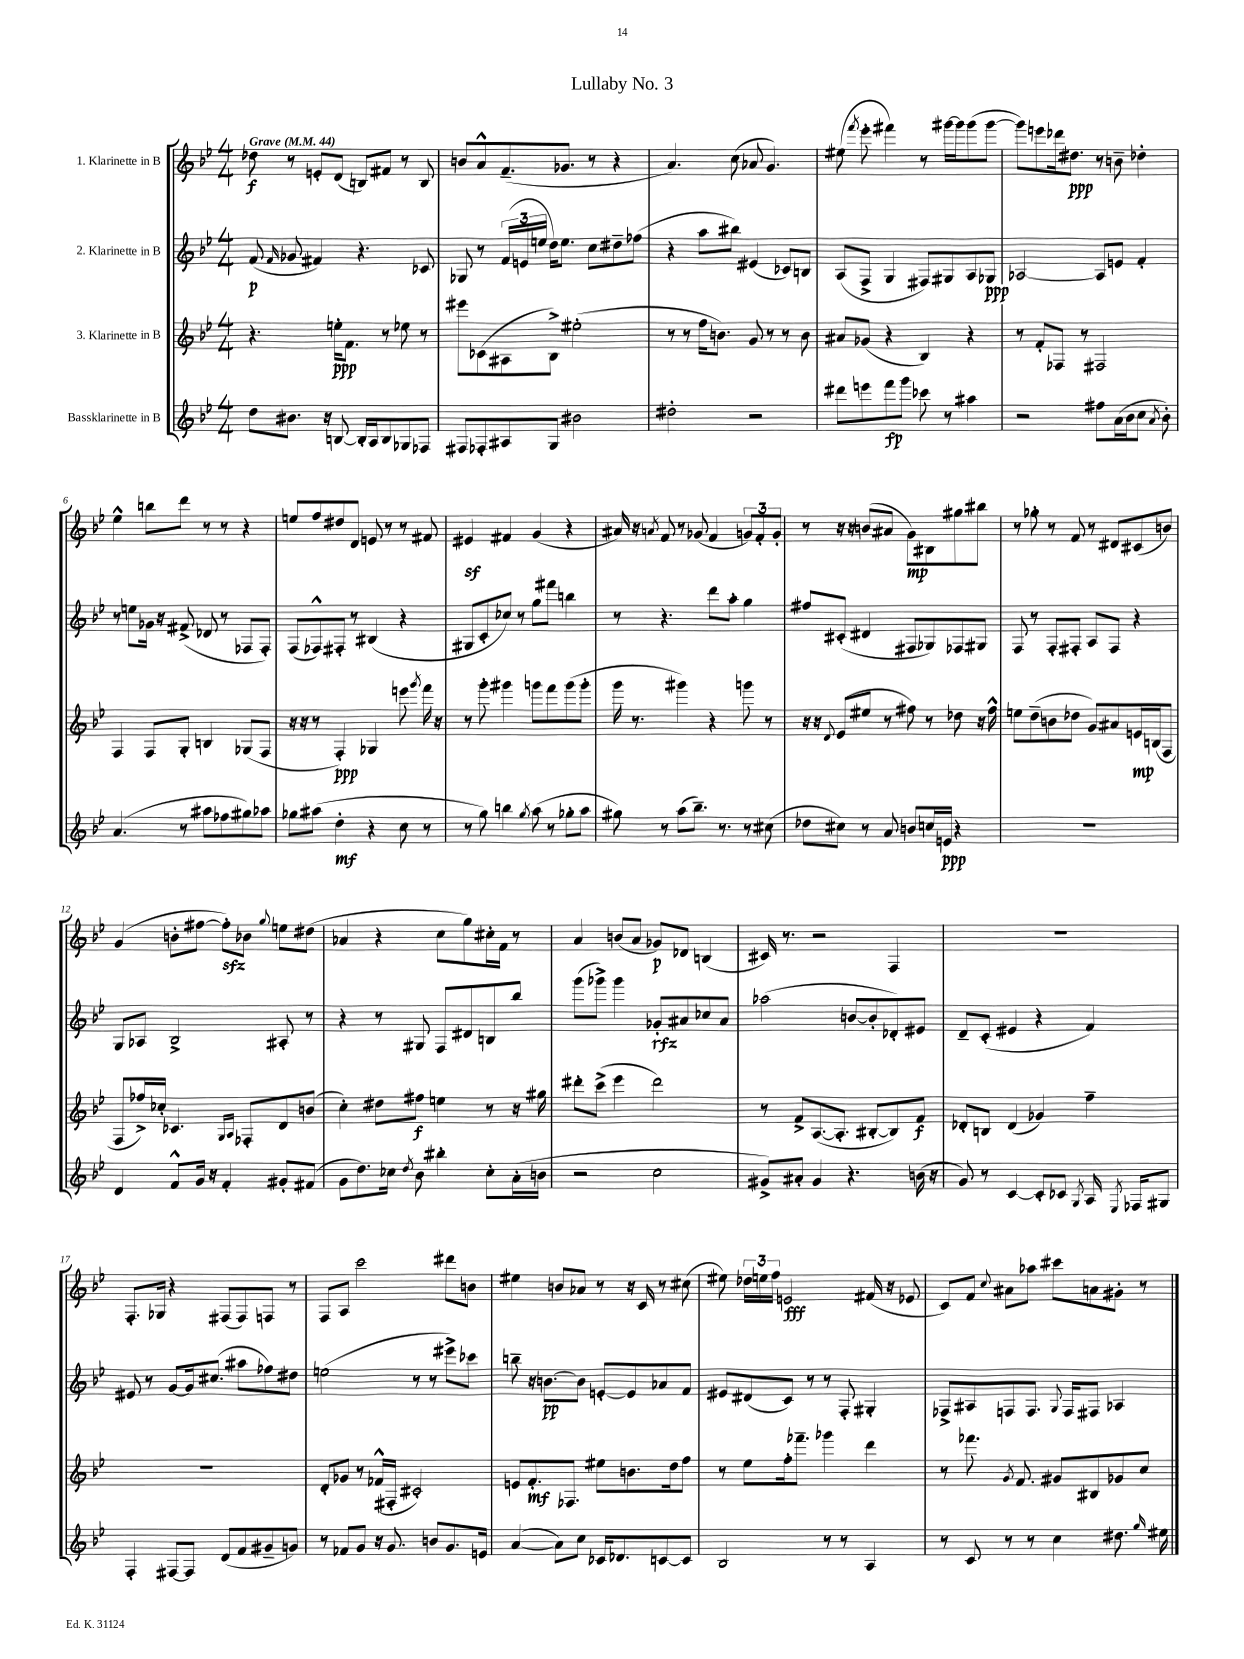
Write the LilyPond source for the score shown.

\header { title = "Lullaby No. 3" }
<<
\new StaffGroup <<
\new Staff = "s0" \with { instrumentName = "1. Klarinette in B" } {
    \clef treble \key bes \major \numericTimeSignature \time 4/4 \tempo "Grave" 4 = 44
    \autoBeamOff des''8\f r8 e'8[-. d'8]( b8[) fis'8] r8 b8 |
    b'8[ a'8-^ f'8.--( ges'8.] r8 r4 |
    a'4.) c''8( aes'8 g'4.) |
    eis''8( \acciaccatura { f'''8 } ees'''8-. fis'''4) r8 gis'''16[~ gis'''16 gis'''8( gis'''8]~ |
    gis'''8[) e'''8 des'''16 dis''8.]\ppp r8 b'8-- des''4-. |
    ees''4-^ b''8[ d'''8] r8 r8 r4 |
    e''8[ f''8 dis''8 d'8] e'8 r8 r8 fis'8 |
    eis'4\sf fis'4 g'4( r4 |
    ais'16) r16 \acciaccatura { a'8 } f'8 r8 ges'8( f'4 \tuplet 3/2 { g'8[) f'8-. g'8]-. } |
    r8 r16 r16 b'8[( ais'8] g'8[\mp) bis8 gis''8 bis''8] |
    r8 ges''8-. r8 f'8 r8 dis'8[ cis'8( b'8]) |
    g'4( b'8[-. fis''8]~ fis''8[-.\sfz) bes'8] \appoggiatura { g''8 } e''8[ dis''8]( |
    aes'4 r4 c''8[ g''8) cis''16-. f'16] r8 |
    a'4 b'8[( a'8] ges'8[\p) des'8] b4( |
    cis'16) r8. r2 f4 |
    R1 |
    f8.[-. ges16] r4 fis8[( fis8) f8] r8 |
    f8[ a8] c'''2 dis'''8[ b'8] |
    eis''4 b'8[ aes'8] r8 r16 c'16 r8 cis''8( |
    eis''8) \tuplet 3/2 { des''16[ e''16 f''16] } e'2\fff fis'16( r16 ees'8 |
    c'8[) f'8] \appoggiatura { c''8 } ais'8[ aes''8] cis'''8[ a'8 gis'8]-. r8 \bar "|." |
}
\new Staff = "s1" \with { instrumentName = "2. Klarinette in B" } {
    \clef treble \key bes \major \numericTimeSignature \time 4/4
    \autoBeamOff f'8\p( \grace { f'16 } ges'8 fis'4) r4. ces'8 |
    ges8 r8 \tuplet 3/2 { f'16[( e'16 e''16] } d''16[) e''8.] c''8[ dis''8-- fes''8]( |
    r4 a''8[ bis''8]) eis'4( ces'8[) b8] |
    a8[( f8]-> g4 fis8[) gis8 a8 ges8]\ppp |
    aes2~ aes8[ e'8] f'4-. |
    r8 e''8[ ges'16] r16 fis'8->( des'8 r8 fes8[ fes8]-.) |
    f8[( fes8-^) fis8]-. r8 bis4( r4 |
    gis8[ c'8-. ces''8]) r8 g''8[ fis'''8] b''4 |
    r8 r4. d'''8[ a''8]-. g''4 |
    fis''8[ cis'8]-.( dis'4 fis8[ ges8) fes8 gis8] |
    f8 r8 f8[-. fis8]-. a8[ fis8] r4 |
    g8[ aes8] bes2-> ais8-. r8 |
    r4 r8 gis8 f8[ dis'8 b8 bes''8] |
    g'''8[( ges'''8]->) ges'''4 ges'8[-.\rfz ais'8 ces''8 ais'8] |
    aes''2( b'8[~ b'8-. des'8-.) eis'8] |
    d'8[-- c'8]-.( eis'4 r4 f'4) |
    eis'8 r8 g'8[~ g'16 cis''8.]( ais''8[ fes''8) dis''8] |
    e''2( r8 r8 eis'''8[->) ces'''8] |
    b''8-- r16 b'8.[~\pp b'8] e'8[~-. e'8 aes'8 f'8] |
    eis'8[ dis'8( c'8]) r8 r8 f8-. gis4-. |
    fes8[-> ais8 f8 f8.] \appoggiatura { g8 } f16[ fis8] aes4 \bar "|." |
}
\new Staff = "s2" \with { instrumentName = "3. Klarinette in B" } {
    \clef treble \key bes \major \numericTimeSignature \time 4/4
    \autoBeamOff r4. e''16[-.\ppp f'8.] r8 ees''8 r8 |
    eis'''8[ ces'8( ais8 bes8]->) eis''2-.( |
    r8 r8 f''16[ b'8.]) g'8 r8 r8 b'8 |
    ais'8[ ges'8]( r4 bes4) r4 |
    r8 f'8[-. fes8] r8 fis2 |
    f4 f8[ g8]-. b4 ges8[( f8] |
    r16 r16 r8 f4-.\ppp) ges4 e'''8 \acciaccatura { g'''8 } f'''16 r16 |
    r8 g'''8-. gis'''4 g'''8[ f'''8 g'''8( g'''8]-. |
    g'''16 r8. gis'''4) r4 g'''8 r8 |
    r16 r16 \appoggiatura { d'8 } ees'8[( eis''8] r8 fis''8) r8 des''8 r16 fis''16-^ |
    e''8[ d''8--( b'8 des''8] g'8[) ais'8 e'16\mp b16( f8] |
    f8[ fes''16->) ces''16]-. ces'4. \grace { g16[ a16] } fes8[-. d'8 b'8]( |
    c''4-.) dis''8[ fis''8]\f e''4 r8 r16 gis''16 |
    dis'''8[-. c'''8]->( ees'''4 dis'''2) |
    r8 f'8[-> a8.~( a8.]-. bis8[~-. bis8) f'8]\f |
    des'8[-. b8] des'4( ges'4) f''4-- |
    R1 |
    d'8[-. ges'8] r8 fes'16[-^( fis16]-. cis'2-.) |
    e'8[ f'8.-.\mf fes8.] eis''8[ b'8. d''16 f''8] |
    r8 ees''8[ f''16-. fes'''8.]-- ges'''4 d'''4 |
    r8 fes'''8. \acciaccatura { g'8 } f'8. gis'8[ bis8 ges'8 c''8] \bar "|." |
}
\new Staff = "s3" \with { instrumentName = "Bassklarinette in B" } {
    \clef treble \key bes \major \numericTimeSignature \time 4/4
    \autoBeamOff d''8[ bis'8.] r16 b8~ b16[-. a16 b8 ges8 fes8] |
    fis8[ fes8-. ais8 g8] bis'2 |
    dis''2-. r2 |
    dis'''8[ e'''8 f'''8\fp g'''8] ces'''8 r8 ais''4 |
    r2 fis''8[ a'16( bes'16 c''8] \acciaccatura { a'8 } bes'8-.) |
    a'4.( r8 ais''8[ fes''8 gis''8) aes''8] |
    ges''8[ ais''8]( d''4-.\mf r4 c''8 r8 |
    r8 g''8) b''4 \acciaccatura { g''8 } a''8( r8 ges''8[-. a''8] |
    gis''8) r8 a''8[( bes''8.]--) r8. r8 cis''8( |
    des''8[ cis''8]) r8 a'8 b'8[ c''16 e'16]\ppp r4 |
    R1 |
    d'4 f'8[-^ g'16] r16 f'4-. gis'8[-. fis'8]( |
    g'8[ d''8.) ces''16] \acciaccatura { d''8 } bes'8 bis''4-. ces''8[-. a'16-.( b'16] |
    r2 c''2 |
    gis'8[->) ais'8]-. gis'4 r4. b'16( r16 |
    g'8) r8 c'4~ c'8[-. ces'8] \acciaccatura { g8 } a16 \acciaccatura { ees8 } fes16[ gis8] |
    f4-. fis8[~ fis8] d'8[( f'8 gis'8-- g'8]) |
    r8 fes'8[ g'8] r16 g'8. b'8[ g'8. e'16] |
    a'4~( a'8[) c''8] ces'16[ des'8. c'8~ c'8] |
    bes2 r8 r8 a4 |
    r8 c'8 r8 r8 c''4 dis''8. \grace { g''16 } eis''16 \bar "|." |
}
>>
>>
